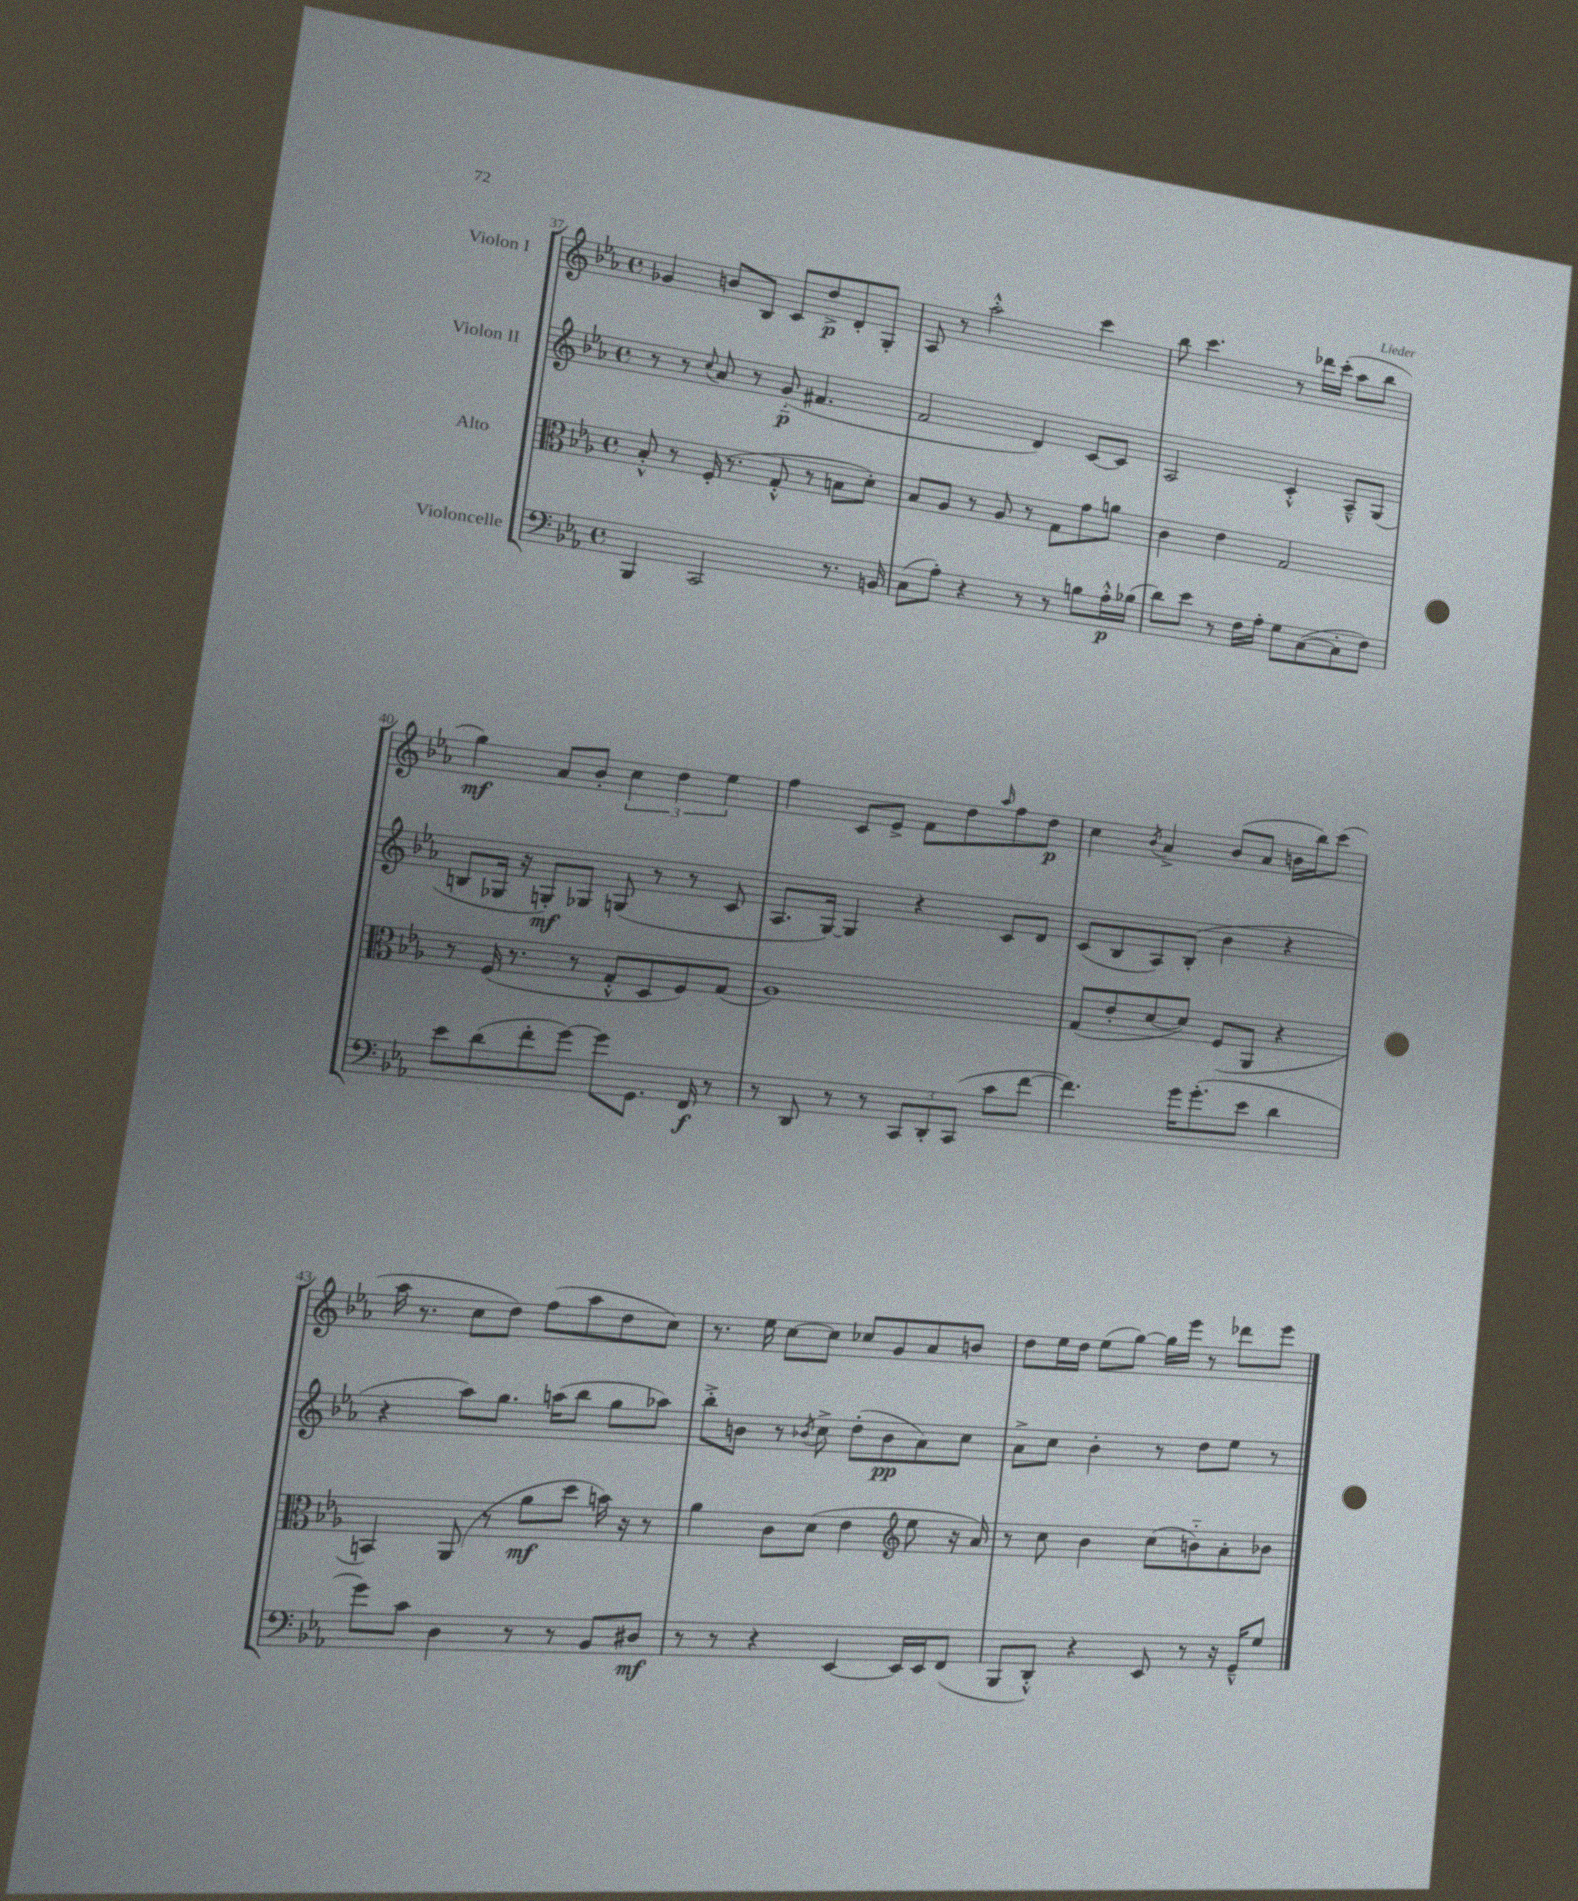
<<
\new StaffGroup <<
\new Staff = "s0" \with { instrumentName = "Violon I" } {
    \clef treble \key ees \major \defaultTimeSignature \time 4/4
    ges'4 b'8 bes8 c'8 d''8->\p d'8-. g8-. |
    aes8 r8 aes''2-.-^ c'''4 |
    bes''8 c'''4. r8 des'''16 c'''16-.( aes''8 bes''8 |
    g''4\mf) aes'8 bes'8-. \tuplet 3/2 { c''4 d''4 ees''4 } |
    f''4 c'8 ees'8-> f'8 d''8 \grace { aes''16 } f''8 d''8\p |
    c''4 \acciaccatura { bes'8 } aes'4-> bes'8( aes'8 b'16 bes''16) c'''8( |
    aes''16 r8. c''8 d''8) f''8( aes''8 d''8 c''8) |
    r8. ees''16 c''8~ c''8 ces''8 g'8 aes'8 b'8 |
    d''8 ees''16 d''16 ees''8( g''8~) g''16 ees'''16 r8 des'''8 ees'''8 \bar "|." |
}
\new Staff = "s1" \with { instrumentName = "Violon II" } {
    \clef treble \key ees \major \defaultTimeSignature \time 4/4
    r8 r8 \appoggiatura { c''8 } aes'8 r8 g'8-_\p( fis'4. |
    f'2 d'4) c'8~ c'8 |
    aes2 c'4-.-^ aes8---^ g8( |
    b8 ges16 r16 g8-.\mf) ges8 g8( r8 r8 c'8 |
    aes8. g16~) g4 r4 c'8 d'8 |
    c'8( bes8 aes8) bes8-.( bes'4 r4 |
    r4 aes''8) g''8. a''16( bes''8 g''8 aes''8) |
    bes''8-.-> b'8 r8 \acciaccatura { bes'8 } c''8-> d''8-.( bes'8\pp aes'8) c''8 |
    aes'8-> c''8 bes'4-. r8 d''8 ees''8 r8 \bar "|." |
}
\new Staff = "s2" \with { instrumentName = "Alto" } {
    \clef alto \key ees \major \defaultTimeSignature \time 4/4
    bes8-.-^ r8 f16-.( r8. g8-.-^ r8 b8 d'8-.) |
    bes8 aes8 r8 aes8 r8 g8 g'8 a'8 |
    c'4 ees'4 g2 |
    r8 f16( r8. r8 g8-.-^ d8 f8) g8( |
    aes1) |
    g8( ees'8-. d'8~ d'8) f8( aes,8 r4 |
    b,4) aes,8( r8 aes'8\mf d''8 b'16) r16 r8 |
    aes'4 c'8 d'8( ees'4 \clef treble ees''8 r16 aes'16) |
    r8 c''8 bes'4 c''8( b'8-_) aes'8-. bes'8 \bar "|." |
}
\new Staff = "s3" \with { instrumentName = "Violoncelle" } {
    \clef bass \key ees \major \defaultTimeSignature \time 4/4
    bes,,4 c,2 r8. b,16 |
    c8( aes8-.) r4 r8 r8 b8 aes16-.-^\p bes16( |
    d'8) ees'8 r8 f16 aes16-. g8 c8~( c8-. f8) |
    ees'8 d'8( f'8-. g'8~) g'8 g,8. f,16\f r8 |
    r8 d,8 r8 r8 \tuplet 3/2 { c,8 d,8-. c,8( } c'8 f'8~ |
    f'4.) g'16 g'8.-.( ees'8 d'4 |
    g'8) c'8 d4 r8 r8 bes,8 dis8\mf |
    r8 r8 r4 ees,4~ ees,16 ees,16 f,8( |
    bes,,8 d,8-.-^) r4 ees,8 r8 r16 g,16---^ g8 \bar "|." |
}
>>
>>
\layout { \context { \Score currentBarNumber = #37 } }
